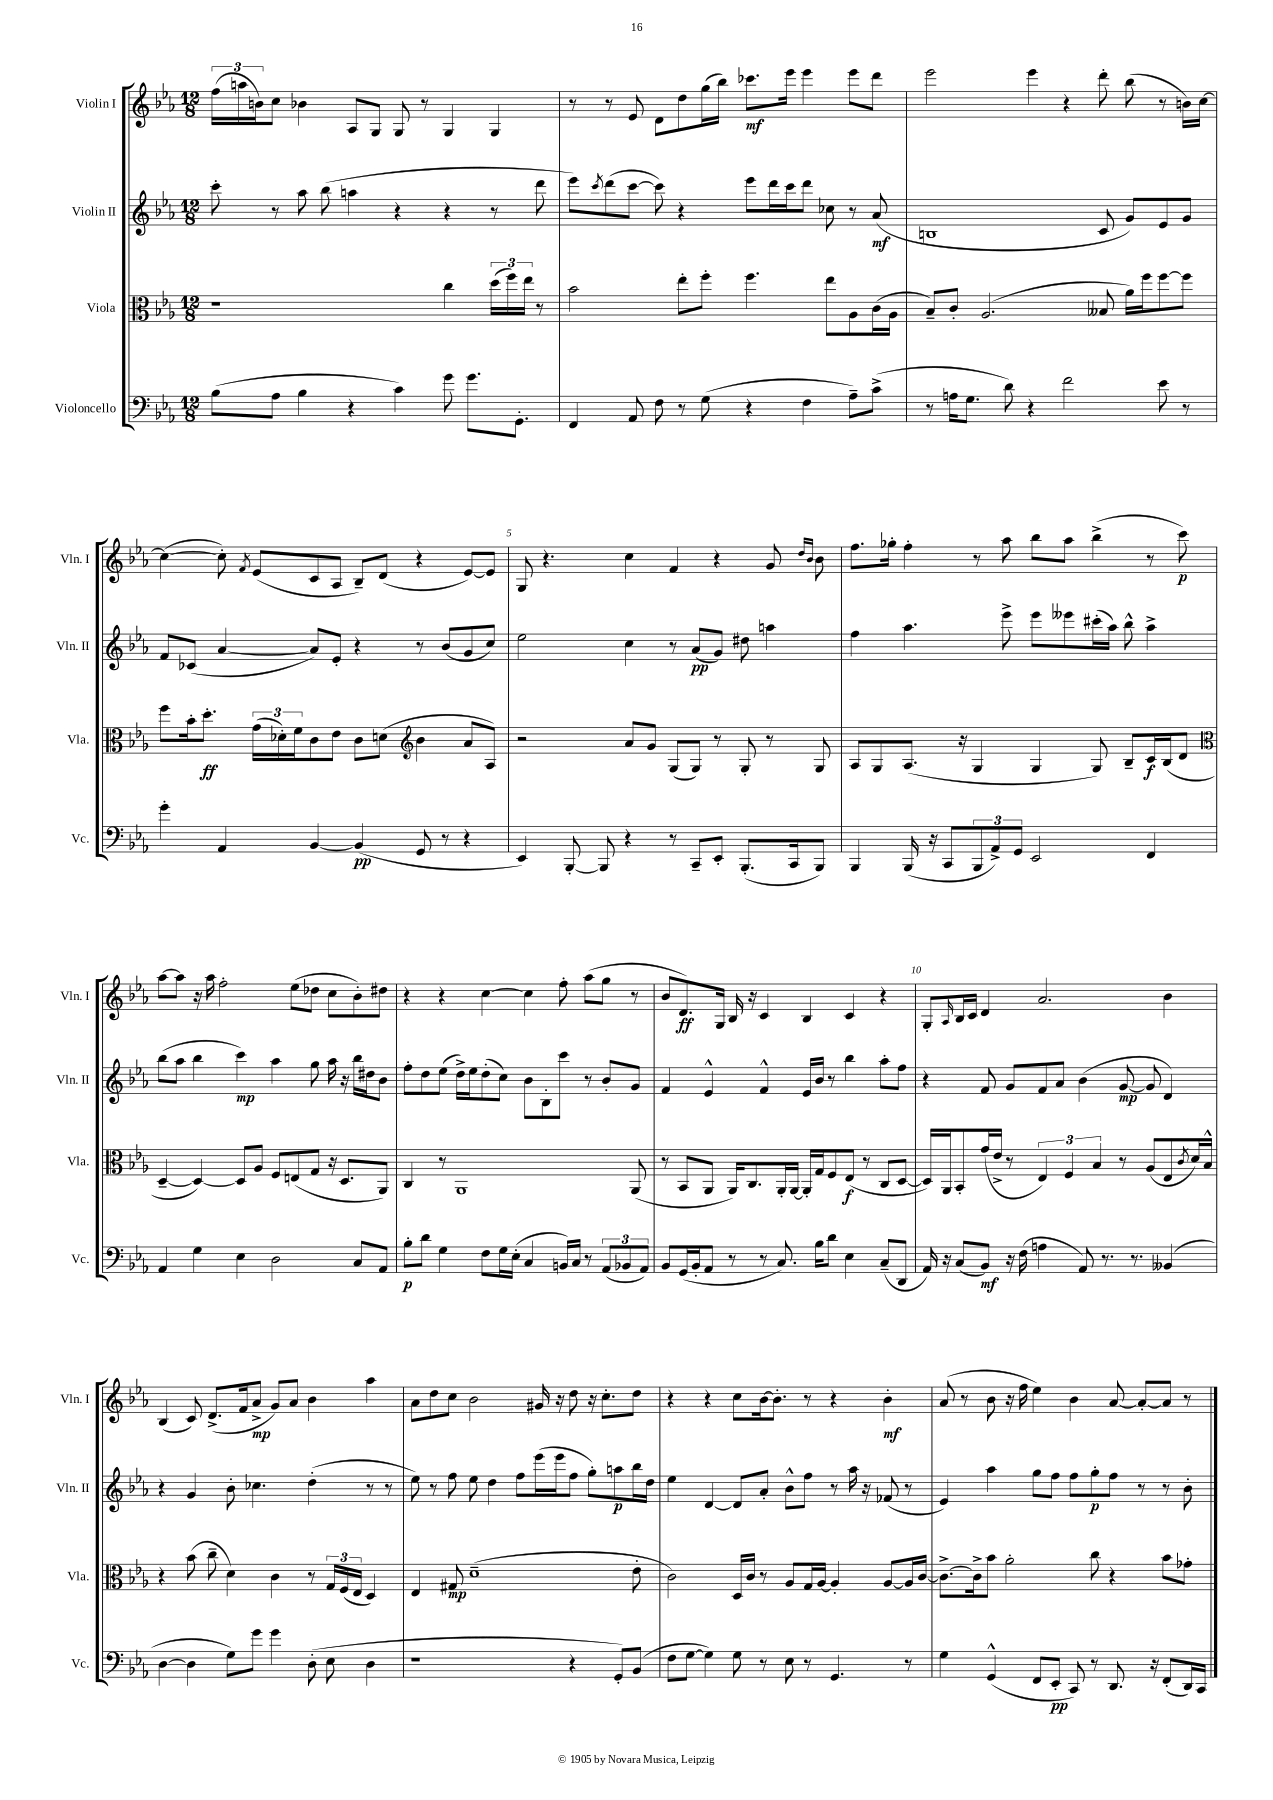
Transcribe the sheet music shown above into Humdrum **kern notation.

**kern	**kern	**kern	**kern
*staff4	*staff3	*staff2	*staff1
*clefF4	*clefC3	*clefG2	*clefG2
*k[b-e-a-]	*k[b-e-a-]	*k[b-e-a-]	*k[b-e-a-]
*M12/8	*M12/8	*M12/8	*M12/8
(8B-\L	1r	8ccc'\	(24ff\LL
.	.	.	24aa\
.	.	.	24b\J)
8A-\J	.	8r	8cc\J
4B-\	.	8aa-\	4b-\
.	.	(8bb-\	.
4r	.	4aa\	8A-/L
.	.	.	8G/J
4c\)	.	4r	8G/
.	.	.	8r
8g\	4cc\	4r	4G/
8.g\L	.	.	.
.	(24dd\LL	8r	4G/
.	24ff\)	.	.
8.GG'\J	.	.	.
.	24ee-\JJ	.	.
.	8r	8ddd\	.
=	=	=	=
4FF/	2b-\	8eee-\L)	8r
.	.	8qccc/	.
.	.	(8ddd\	8r
8AA-/	.	[8ccc\J	8e-/
8F\	.	8ccc\])	8d\L
8r	8ee-'\L	4r	8dd\
(8G\	8ff'\J	.	(16gg\L
.	.	.	16bb-\JJ)
4r	4.ff\	8eee-\L	8.ccc-\L
.	.	16ddd\L	.
.	.	16ccc\J	16eee-\Jk
4F\	.	8ddd\J	4eee-\
.	8ee-\L	8cc-\	.
8A-~\L)	8A-\	8r	8eee-\L
(8c^\J	(16c\L	(8a-/	8ddd\J
.	16A-\JJ	.	.
=	=	=	=
8r	8B-~/L)	1B	2eee-\
16A\LK	8c'/J	.	.
8.G\J	.	.	.
.	(2.A-/	.	.
8d\)	.	.	.
4r	.	.	4eee-\
2f\	.	.	4r
.	8B--/	8c/	8ddd'\
.	16a-\LL)	8g/L)	(8bb-\
.	16ff\J	.	.
8e-\	[8ff\	8e-/	8r
8r	8ff\]J	8g/J	16b\LL)
.	.	.	[16cc\JJ
=	=	=	=
4g'\	8ff\L	8f/L	(4cc\_
.	16b-'\k	(8c-/J	.
.	8.dd'\J	.	.
4AA-/	.	[4a-/	8cc'\])
.	.	.	8qf/
.	(24g\LL	.	(8e-/L
.	24d-'\)	.	.
.	24f\J	.	.
[4BB-/	8c\	8a-/]L)	8c/
.	8e-\J	8e-'/J	8A-/J
(4BB-/]	8c\L	4r	8B-~/L)
.	(8d\J	.	(8d/J
*	*clefG2	*	*
8GG/	4b-\	8r	4r
8r	.	(8b-/L	.
4r	8a-/L	8g/	[8e-/L)
.	8A-/J)	8cc/J)	8e-/]J
=	=	=	=
4EE-/)	2r	2ee-\	8G/
.	.	.	4.r
[8BBB-'/	.	.	.
8BBB-/]	.	.	.
4r	8a-/L	4cc\	4cc\
.	8g/J	.	.
8r	(8G/L	8r	4f/
8CC~/L	8G/J)	(8a-/L	.
8EE-'/J	8r	8g/J)	4r
(8.BBB-'/L	8G'/	8dd#\	.
.	8r	4aa\	8g/
16CC/k	.	.	.
.	.	.	16qqdd/LL
.	.	.	16qqb-/JJ
8BBB-/J)	8G/	.	8b-\
=	=	=	=
4BBB-/	8A-/L	4ff\	8.ff\L
.	8G/	.	.
.	.	.	16gg-'\Jk
(16BBB-/	(8.A-/J	4.aa-\	4ff'\
16r	.	.	.
8CC/L	.	.	.
.	16r	.	.
12BBB-/	4G/	.	8r
12AA-^/)	.	.	.
.	.	8eee-^\	8aa-\
12GG/J	.	.	.
2EE-/	4G/	8eee-\L	8bb-\L
.	.	8eee--\	8aa-\J
.	8G/)	(16ccc#'\L	(4bb-^\
.	.	16aa-\JJ)	.
.	8B-~/L	8bb-^^\	.
4FF/	16c/L	4aa-^\	8r
.	(16B-/J	.	.
.	8d/J	.	8ccc\)
=	=	=	=
*	*clefC3	*	*
4AA-/	[4D~/	(8bb-\L	[8aa-\L
.	.	8aa-\J	8aa-\]J
4G\	4D/_)	4bb-\	16r
.	.	.	16aa-\
.	.	.	2ff'\
4E-\	8D/]L	4ccc\)	.
.	8A-/J	.	.
2D\	8F/L	4aa-\	.
.	(8E/	.	(8ee-\L
.	8G/J	8gg\	8dd-\J
.	16r	16aa-\	8cc\L
.	8.D/L	16r	.
8C/L	.	16bb-\LL	8b-'\)
.	.	16dd#\J	.
8AA-/J	8AA-/J)	8b-\J	8dd#\J
=	=	=	=
8B-'\L	4C/	8ff'\L	4r
8d\J	.	8dd\	.
4G\	8r	(8ee-\J	4r
.	1AA-	16dd^\LL)	.
.	.	16ee-\J	.
8F\L	.	(8dd'\	[4cc\
16G\L	.	8cc\J)	.
(16E-'\JJ	.	.	.
4C/	.	8b-\L	4cc\]
.	.	8B-'\	.
16BB/LL)	.	8ccc\J	8ff'\
16C/JJ	.	.	.
8r	.	8r	(8aa-\L
(12AA-/L	.	8b-'/L	8gg\J
12BB-/	.	.	.
.	(8AA-/	8g/J	8r
12AA-/J)	.	.	.
=	=	=	=
8BB-/L	8r	4f/	8b-/L
(16GG/L	8BB-/L	.	8.d/)
16BB-'/J	.	.	.
8AA-/J	8AA-/J	4e-^^/	.
.	.	.	16G/Jk
8r	16AA-/LK)	.	16B-/
.	8.C/	.	16r
8r	.	4f^^/	4c/
8.C/)	16AA-'/L	.	.
.	[16AA-/JJ	.	.
.	16AA-'/]LL	16e-/LL	4B-/
16B-\LK	16G/J	16b-/JJ	.
8d\J	8F/	8r	.
4E-\	(8E-/J	4bb-\	4c/
.	8r	.	.
(8C~/L	8C/L	8aa-'\L	4r
8DD/J	[8D/J	8ff\J	.
=	=	=	=
16AA-/)	16D/]LL)	4r	8G'/L
16r	16AA-/J	.	.
.	.	.	16qqA-/
(8C/L	8BB-'/	.	16B-/L
.	.	.	16c/JJ
8BB-/J)	(16g/L	8f/	4d/
.	16e-^/JJ	.	.
16r	8r	8g/L	.
(16F\	.	.	.
4A\	6E-/)	8f/	2.a-/
.	.	8a-/J	.
.	6F/	.	.
8AA-/)	.	(4b-\	.
.	6B-/	.	.
8.r	.	.	.
.	8r	[8g/	.
8.r	.	.	.
.	(8A-/L	8g/]	.
(4BB--/	8E-/	4d/)	4b-\
.	8qc/	.	.
.	16d/L)	.	.
.	16B-^^/JJ	.	.
=	=	=	=
[4D\	4r	4r	(4B-/
4D\]	(8b-\	4g/	8c/)
.	8cc~\	.	(8.d^/L
8G\L)	4d\)	8b-'\	.
.	.	.	16f/k
8g\J	.	4.cc-\	8a-^/J
4g\	4c\	.	8g/L)
.	.	.	8a-/J
(8D'\	8r	(4dd'\	4b-\
8E-\	24G/LL	.	.
.	(24F/	.	.
.	24E-/JJ	.	.
4D\	4D/)	8r	4aa-\
.	.	8r	.
=	=	=	=
1r	4E-/	8ee-\)	8a-\L
.	.	8r	8dd\
.	8G#/	8ff\	8cc\J
.	(1d~	8ee-\	2b-\
.	.	4dd\	.
.	.	8ff\L	.
.	.	(16eee-\L	16g#/
.	.	16eee-\J	16r
4r	.	8ff\J	8dd\
.	.	8gg'\L)	16r
.	.	.	8.cc'\L
8GG'/L)	.	8aa\	.
(8BB-/J	8e-'\	16bb-\L	8dd\J
.	.	16dd\JJ	.
=	=	=	=
8F\L	2c\)	4ee-\	4r
[8G\J	.	.	.
4G\])	.	[4d/	4r
8G\	16D/LL	8d/]L	8cc\L
.	16c/JJ	.	.
8r	8r	8a-'/J	[16b-\k
.	.	.	8.b-'\]J
8E-\	8A-/L	8b-^^\L	.
8r	16G/L	8ff\J	8r
.	[16A-/JJ	.	.
4.GG/	4A-'/]	8r	4r
.	.	16aa-\	.
.	.	16r	.
.	[8A-/L	(8f-/	4b-'\
8r	16A-/]L	8r	.
.	[16c/JJ	.	.
=	=	=	=
4G\	8.c^\_L	4e-/)	(8a-/
.	.	.	8r
.	16c^\]k	.	.
(4GG^^/	8b-\J	4aa-\	8b-\
.	2a-'\	.	16r
.	.	.	16ff\
8FF/L	.	8gg\L	4ee-\)
8EE-'/J	.	8ff\J	.
8CC/)	.	8ff\L	4b-\
8r	8cc\	8gg'\	.
8.DD/	4r	8ff\J	[8a-/
.	.	8r	8a-'/_L
16r	.	.	.
(8FF'/L	8b-\L	8r	8a-/]J
16DD/L)	8g-'\J	8b-'\	8r
16CC/JJ	.	.	.
==	==	==	==
*-	*-	*-	*-
